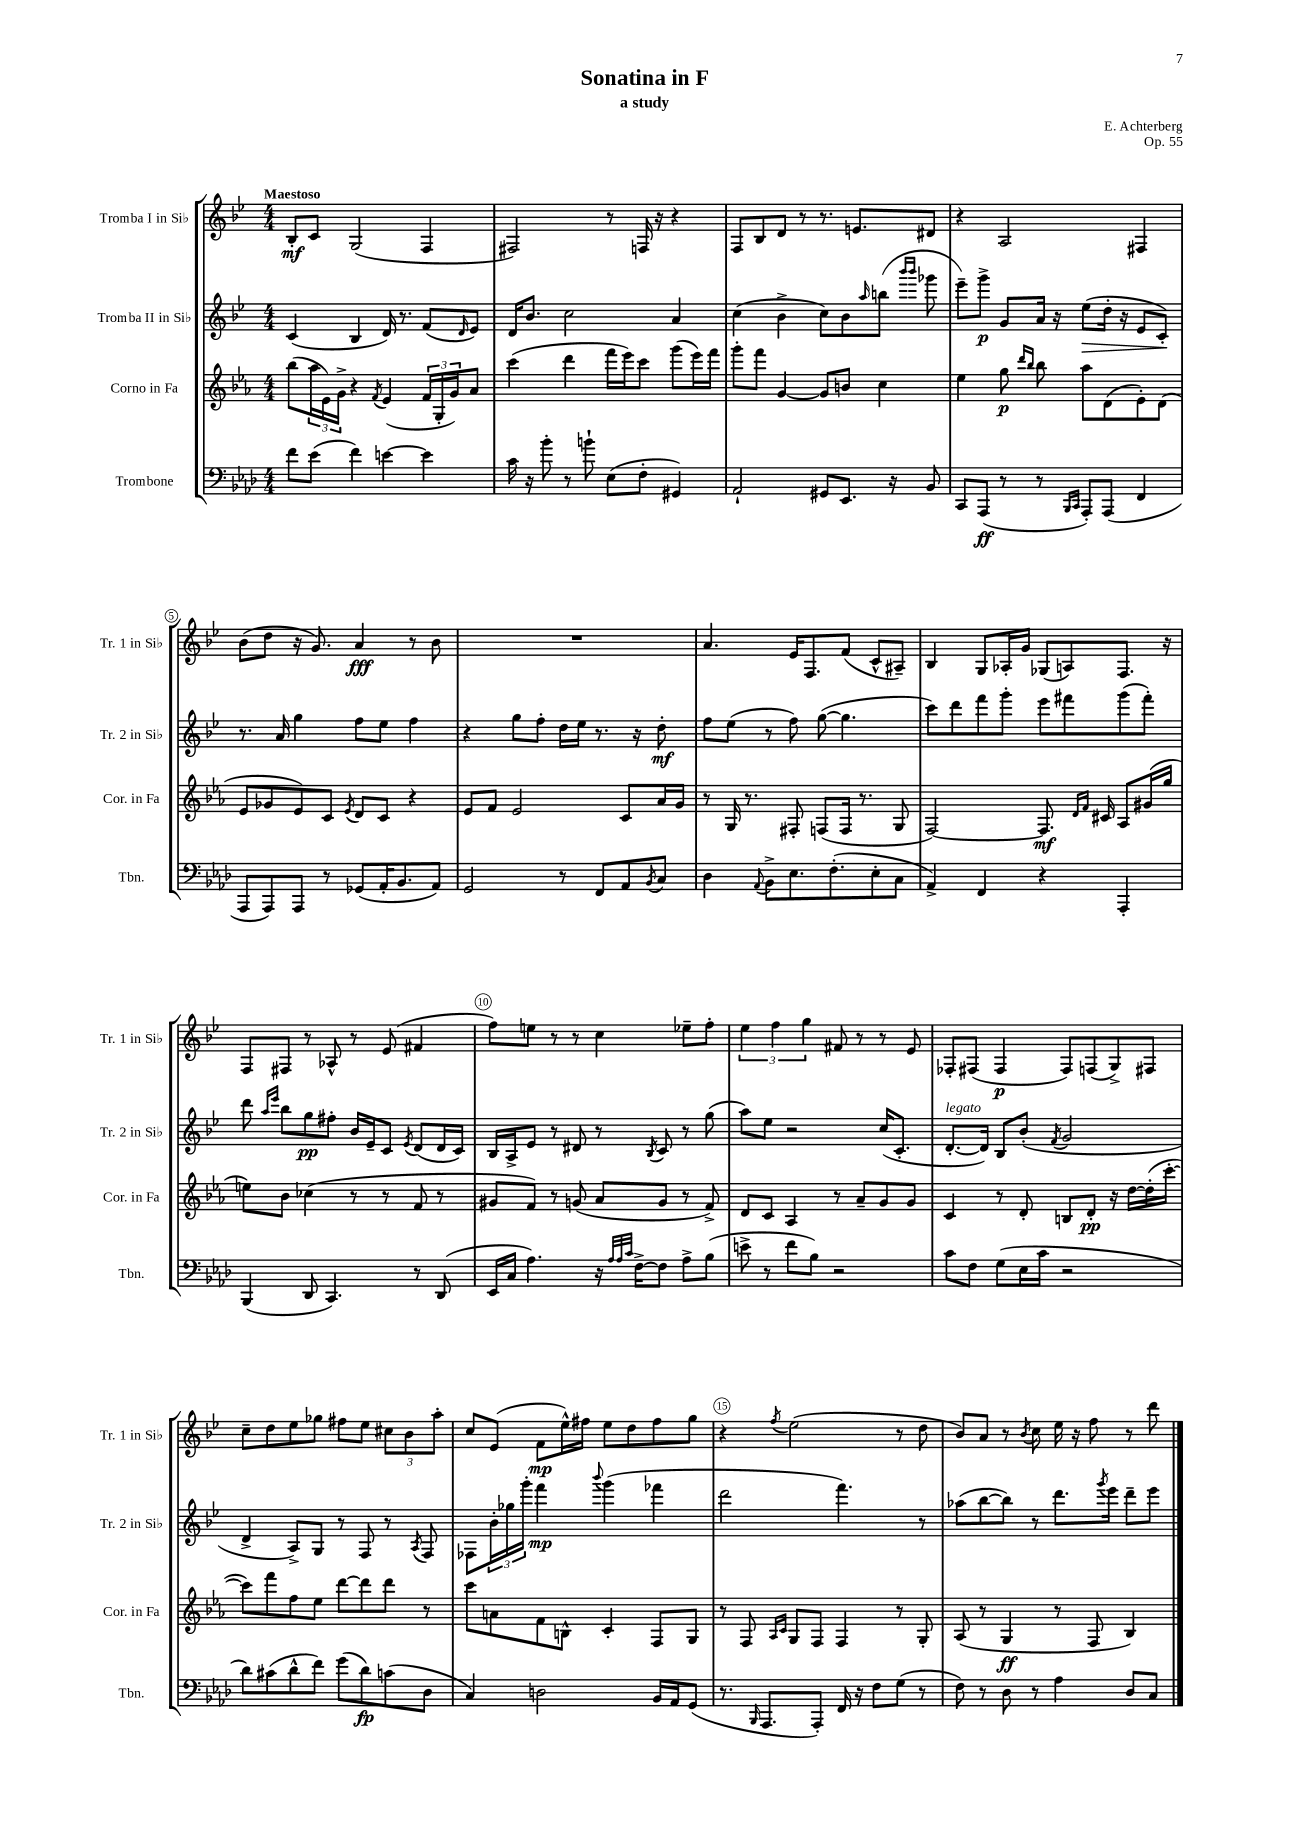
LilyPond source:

\header { title = "Sonatina in F" composer = "E. Achterberg" subtitle = "a study" opus = "Op. 55" }
<<
\new StaffGroup <<
\new Staff = "s0" \with { instrumentName = "Tromba I in Sib" shortInstrumentName = "Tr. 1 in Sib" } {
    \clef treble \key bes \major \numericTimeSignature \time 4/4 \tempo "Maestoso"
    bes8-.\mf c'8 g2( f4 |
    fis2) r8 f16 r16 r4 |
    f8 bes8 d'8 r8 r8. e'8. dis'8 |
    r4 a2 fis4 |
    bes'8( d''8 r16 g'8.) a'4\fff r8 bes'8 |
    R1 |
    a'4. ees'16 f8. f'8( c'8-^ ais8--) |
    bes4 g8 aes16-. g'16 ges8( a8) f8. r16 |
    f8 fis8 r8 aes8-^ r8 ees'8( fis'4 |
    f''8) e''8 r8 r8 c''4 ees''8-- f''8-. |
    \tuplet 3/2 { ees''4 f''4 g''4 } fis'8 r8 r8 ees'8 |
    fes8-. fis8( fis4\p fis8) f8( g8->) fis8 |
    c''8-- d''8 ees''8 ges''8 fis''8 ees''8 \tuplet 3/2 { cis''8 bes'8 a''8-. } |
    c''8 ees'8( f'8\mp ees''16-^) fis''16 ees''8 d''8 fis''8 g''8 |
    r4 \acciaccatura { f''8 } ees''2( r8 d''8 |
    bes'8) a'8 r8 \acciaccatura { bes'8 } c''8 ees''16 r16 f''8 r8 d'''8 \bar "|." |
}
\new Staff = "s1" \with { instrumentName = "Tromba II in Sib" shortInstrumentName = "Tr. 2 in Sib" } {
    \clef treble \key bes \major \numericTimeSignature \time 4/4
    c'4( bes4 d'16) r8. f'8( \grace { d'16 } ees'8) |
    d'16 bes'8. c''2 a'4 |
    c''4( bes'4-> c''8) bes'8 \grace { a''16 } b''8( \grace { bes'''16 bes'''16 } ges'''8 |
    ees'''8--) g'''8->\p g'8 a'16 r16 ees''8\>( d''16-. r16 ees'8 c'8-.\!) |
    r8. a'16 g''4 f''8 ees''8 f''4 |
    r4 g''8 f''8-. d''16 ees''16 r8. r16 d''8-.\mf |
    f''8 ees''8( r8 f''8) g''8~( g''4. |
    c'''8) d'''8 f'''8 g'''8-. ees'''8 fis'''8 g'''8( fis'''8-.) |
    d'''8 \grace { a''16 ees'''16 } bes''8 g''8\pp fis''8-. bes'16 ees'16-- c'8 \acciaccatura { ees'8 } d'8( d'16 c'16) |
    bes16 a16-> ees'8 r8 dis'8 r8 \acciaccatura { bes8 } c'8 r8 g''8( |
    a''8) ees''8 r2 c''16( c'8.-. |
    d'8.~-.^\markup { \italic "legato" } d'16) bes8 bes'8-.( \acciaccatura { f'8 } g'2 |
    d'4-> a8->) g8 r8 f8 r8 \acciaccatura { a8 } f8 |
    fes8 \tuplet 3/2 { bes'16-. ges''16 g'''16-. } f'''4\mp \appoggiatura { bes'''8 } g'''4( fes'''4 |
    d'''2 f'''4.) r8 |
    aes''8( bes''8~ bes''8) r8 d'''8. \acciaccatura { g'''8 } ees'''16 d'''8-- ees'''8 \bar "|." |
}
\new Staff = "s2" \with { instrumentName = "Corno in Fa" shortInstrumentName = "Cor. in Fa" } {
    \clef treble \key ees \major \numericTimeSignature \time 4/4
    bes''8( \tuplet 3/2 { aes''16 ees'16) g'16-> } r4 \acciaccatura { f'8 } ees'4( \tuplet 3/2 { f'16 g16-. g'16) } aes'8 |
    c'''4( d'''4 f'''16 ees'''16) c'''8 g'''8( ees'''16) f'''16 |
    g'''8-. f'''8 g'4~ g'8 b'8 c''4 |
    ees''4 g''8\p \grace { d'''16 bes''16 } bes''8 aes''8 d'8( ees'8-.) d'8( |
    ees'8 ges'8 ees'8) c'8 \acciaccatura { ees'8 } d'8 c'8 r4 |
    ees'8 f'8 ees'2 c'8 aes'16 g'16 |
    r8 g16 r8. fis8-. f8( f16 r8. g8 |
    f2~) f8.\mf \grace { d'16 f'16 } cis'16 aes8 gis'16( g''16 |
    e''8) bes'8 ces''4( r8 r8 f'8 r8 |
    gis'8 f'8) r8 g'8( aes'8 g'8 r8 f'8->) |
    d'8 c'8 aes4 r8 aes'8-- g'8 g'8 |
    c'4 r8 d'8-. b8 d'8-.\pp r16 d''16~ d''16-.( c'''16~-. |
    c'''8) f'''8 f''8 ees''8 d'''8~ d'''8 d'''8 r8 |
    c'''8 a'8 f'8 b8-^ c'4-. f8 g8 |
    r8 f8 \grace { aes16 c'16 } g8 f8 f4 r8 g8-. |
    aes8( r8 g4\ff r8 f8 bes4) \bar "|." |
}
\new Staff = "s3" \with { instrumentName = "Trombone" shortInstrumentName = "Tbn." } {
    \clef bass \key aes \major \numericTimeSignature \time 4/4
    f'8 ees'8( f'4) e'4~ e'4 |
    c'16 r16 bes'8-. r8 b'8-! ees8( f8-. gis,4) |
    aes,2-! gis,8 ees,8. r16 bes,8 |
    c,8 aes,,8\ff( r8 r8 \grace { bes,,16 c,16 } aes,,8-.) aes,,8( f,4 |
    aes,,8 aes,,8) aes,,8 r8 ges,8( aes,16-. bes,8. aes,8) |
    g,2 r8 f,8 aes,8 \acciaccatura { bes,8 } c8 |
    des4 \appoggiatura { aes,8 } bes,8-> ees8. f8.-.( ees8-. c8 |
    aes,4->) f,4 r4 aes,,4-. |
    bes,,4( des,8 c,4.) r8 des,8( |
    ees,16 c16 aes4.) r16 \grace { aes32 aes32 c'32 } f16~-> f8 aes8-> bes8( |
    e'8-> r8 f'8 bes8) r2 |
    c'8 f8 g8( ees16 c'16 r2 |
    des'8) cis'8( des'8-^ f'8) g'8( des'8\fp) c'8( des8 |
    c4) d2 bes,16 aes,16 g,8( |
    r8. \grace { bes,,16 } aes,,8. aes,,8-.) f,16 r16 f8 g8( r8 |
    f8) r8 des8 r8 aes4 des8 c8 \bar "|." |
}
>>
>>
\layout { \context { \Score \override BarNumber.break-visibility = ##(#f #t #t) barNumberVisibility = #(every-nth-bar-number-visible 5) \override BarNumber.stencil = #(make-stencil-circler 0.1 0.3 ly:text-interface::print) } }
